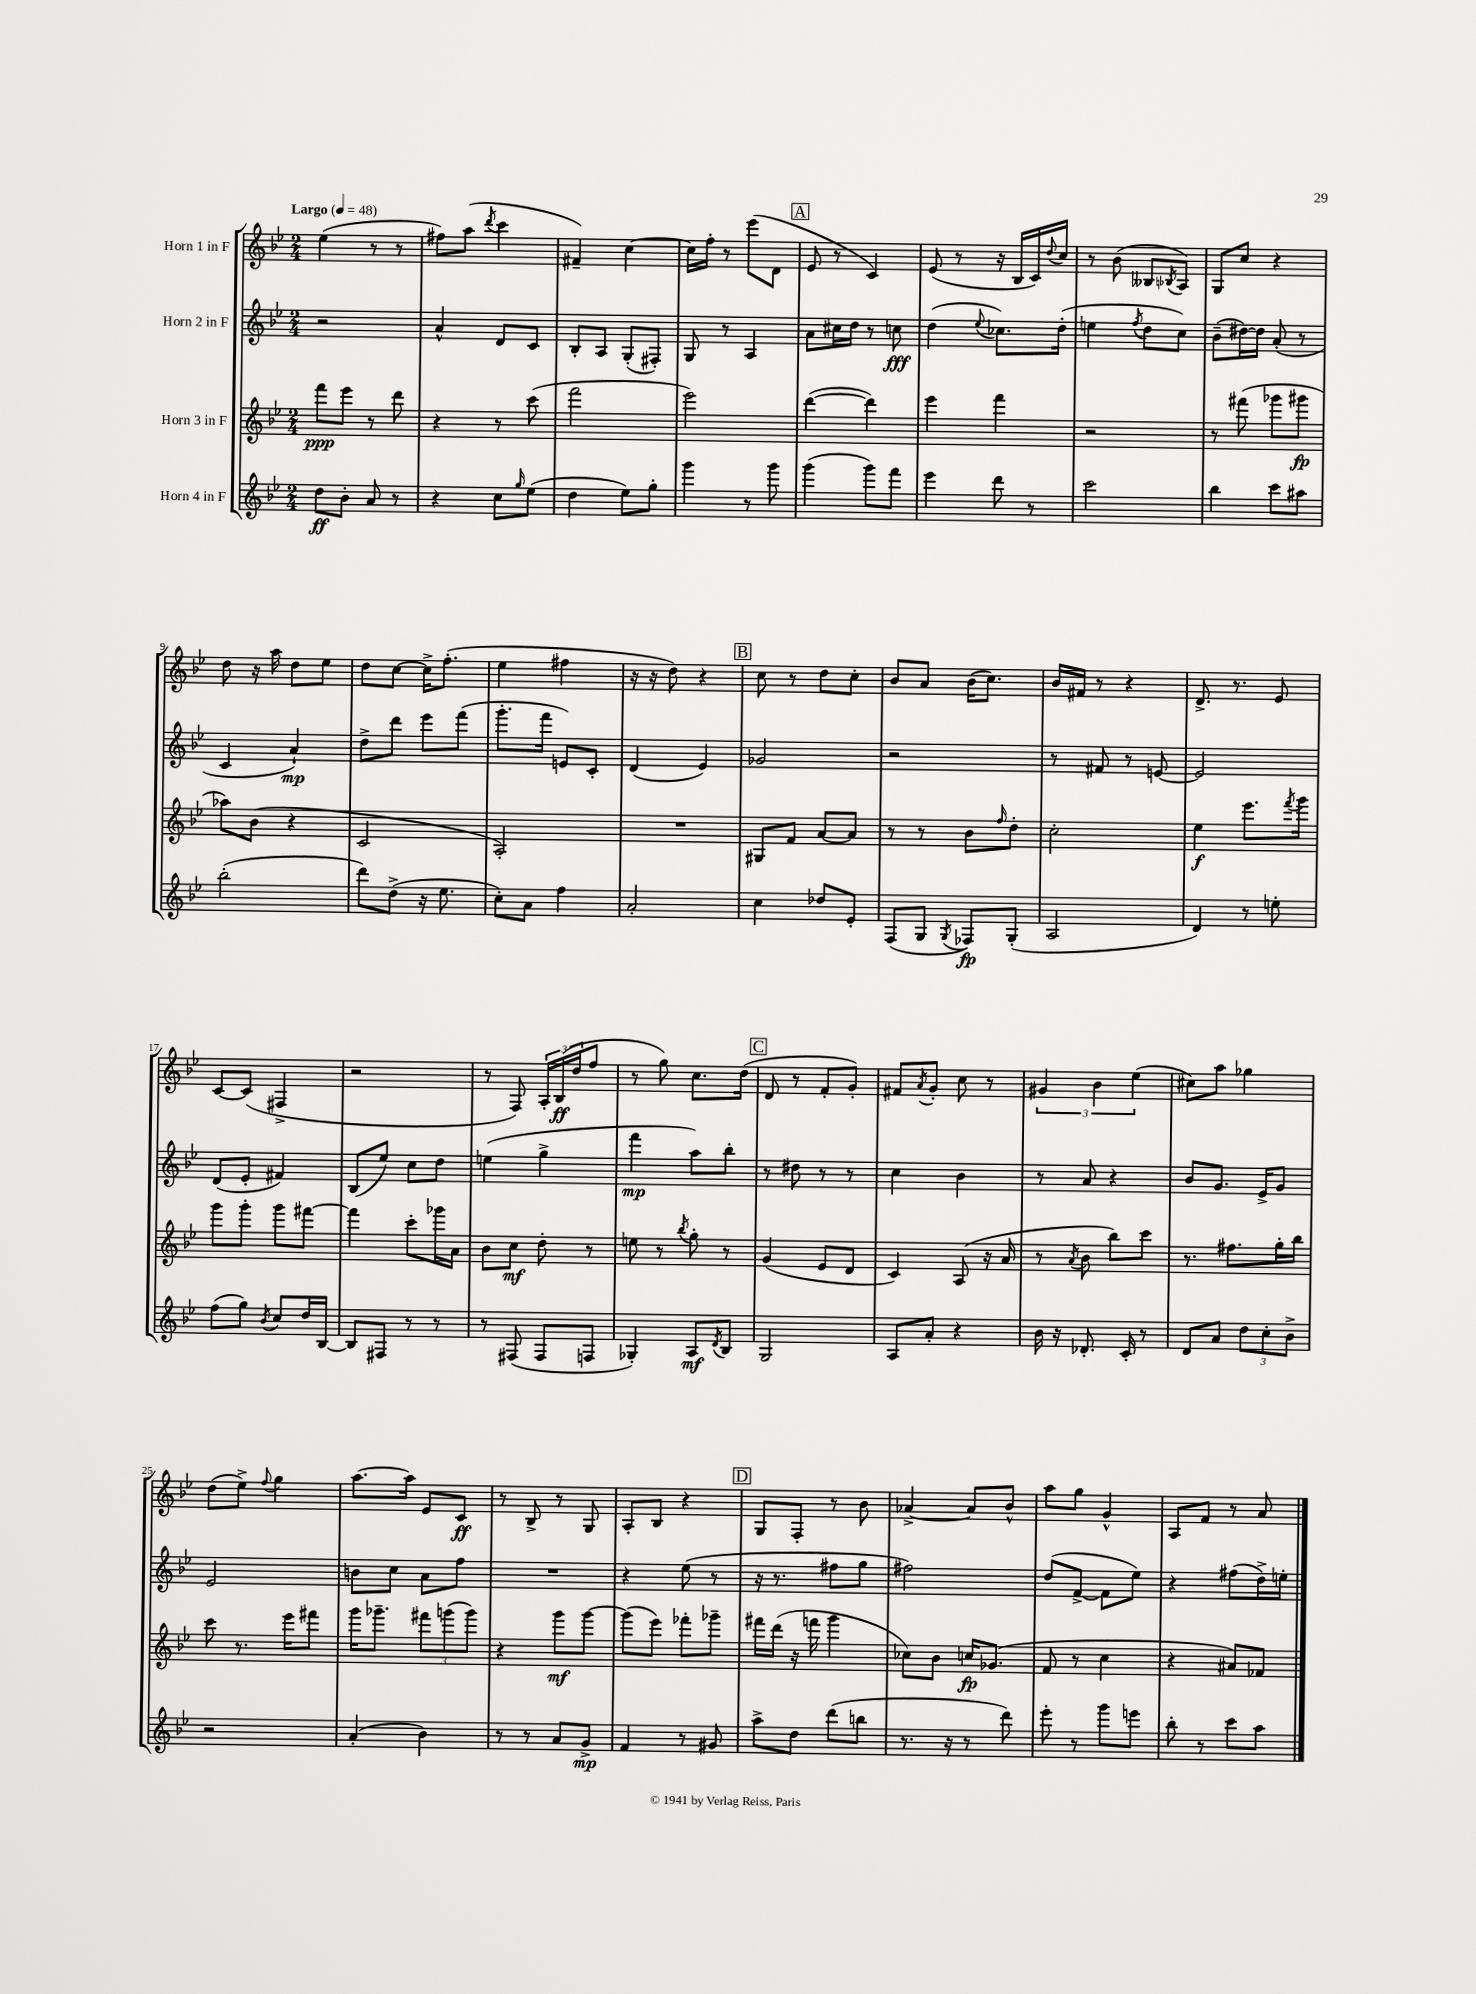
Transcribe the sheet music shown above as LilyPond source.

<<
\new StaffGroup <<
\new Staff = "s0" \with { instrumentName = "Horn 1 in F" } {
    \clef treble \key bes \major \numericTimeSignature \time 2/4 \tempo "Largo" 4 = 48
    ees''4( r8 r8 |
    fis''8) a''8( \acciaccatura { d'''8 } c'''4 |
    fis'4--) c''4~ |
    c''16 f''16-. r8 ees'''8( d'8 |
    \mark \markup { \box "A" } ees'8 r8 c'4) |
    ees'8( r8 r16 bes16 c'16) \appoggiatura { d''8 } c''16 |
    r8 bes'8( beses8 \acciaccatura { bes8 } a8) |
    g8 c''8 r4 |
    d''8 r16 a''16 d''8 ees''8 |
    d''8 c''8~ c''16-> f''8.-.( |
    ees''4 fis''4 |
    r16 r16 d''8) r4 |
    \mark \markup { \box "B" } c''8 r8 d''8 c''8-. |
    bes'8 a'8 bes'16( c''8.) |
    bes'16 fis'16 r8 r4 |
    d'8.-> r8. ees'8 |
    c'8~ c'8( fis4-> |
    r2 |
    r8 f8) \tuplet 3/2 { a16-. bes16\ff( d''16 } f''8 |
    r8 g''8) c''8. d''16( |
    \mark \markup { \box "C" } d'8 r8 f'8-. g'8-.) |
    fis'8 \acciaccatura { a'8 } g'8-. c''8 r8 |
    \tuplet 3/2 { gis'4 bes'4 ees''4( } |
    cis''8) a''8 ges''4 |
    d''8( ees''8->) \appoggiatura { f''8 } g''4 |
    a''8.~ a''16 ees'8 c'8\ff |
    r8 bes8-> r8 g8 |
    a8-. bes8 r4 |
    \mark \markup { \box "D" } g8 f8-. r8 bes'8 |
    aes'4~-> aes'8 bes'8-^ |
    a''8 g''8 g'4-^ |
    a8 f'8 r8 a'8 \bar "|." |
}
\new Staff = "s1" \with { instrumentName = "Horn 2 in F" } {
    \clef treble \key bes \major \numericTimeSignature \time 2/4
    r2 |
    a'4-^ d'8 c'8 |
    bes8-. a8 g8-.( fis8-.) |
    g8 r8 a4 |
    \mark \markup { \box "A" } a'8 cis''16 d''16 r8 c''8\fff |
    d''4( \appoggiatura { ees''8 } ces''8.) d''16-.( |
    e''4 \acciaccatura { f''8 } d''8 c''8) |
    bes'8--( dis''16~) dis''16 a'8-.( r8 |
    c'4 a'4-!\mp) |
    d''8-> d'''8 ees'''8 f'''8( |
    g'''8.-. f'''16 e'8) c'8-. |
    d'4( ees'4) |
    \mark \markup { \box "B" } ges'2 |
    r2 |
    r8 fis'8 r8 e'8~ |
    e'2 |
    d'8( ees'8-. fis'4) |
    bes8( ees''8) c''8 d''8 |
    e''4( g''4-> |
    f'''4\mp a''8) bes''8-. |
    \mark \markup { \box "C" } r8 dis''8 r8 r8 |
    c''4 bes'4 |
    r8 a'8 r4 |
    bes'8 g'8. ees'16-> g'8 |
    ees'2 |
    b'8 c''8 a'8 f''8 |
    R2 |
    r4 ees''8( r8 |
    \mark \markup { \box "D" } r16 r8. fis''8 g''8 |
    fis''2) |
    d''8( f'8~-> f'8 ees''8) |
    r4 fis''8( d''16->) e''16-. \bar "|." |
}
\new Staff = "s2" \with { instrumentName = "Horn 3 in F" } {
    \clef treble \key bes \major \numericTimeSignature \time 2/4
    f'''8\ppp ees'''8 r8 d'''8 |
    r4 r8 c'''8( |
    f'''2 |
    ees'''2) |
    \mark \markup { \box "A" } d'''4~( d'''4) |
    ees'''4 f'''4 |
    r2 |
    r8 fis'''8( ges'''8 gis'''8\fp |
    aes''8) bes'8( r4 |
    c'2 |
    a2-.) |
    R2 |
    \mark \markup { \box "B" } gis8 f'8 a'8~ a'8 |
    r8 r8 bes'8 \grace { f''16 } d''8-. |
    c''2-. |
    ees''4\f ees'''8. \acciaccatura { f'''8 } g'''16 |
    g'''8 g'''8-. g'''8 fis'''8~ |
    fis'''4 c'''8-. ges'''16 a'16 |
    bes'8 c''8\mf d''8-. r8 |
    e''8 r8 \acciaccatura { bes''8 } g''8-. r8 |
    \mark \markup { \box "C" } g'4( ees'8 d'8 |
    c'4) a8( r16 a'16 |
    r8 \acciaccatura { a'8 } bes'8 bes''8) c'''8 |
    r8. fis''8. g''16-. bes''16 |
    c'''8 r8. ees'''16 fis'''8 |
    g'''16 ges'''8.-- \tuplet 3/2 { fis'''8 g'''8( g'''8) } |
    r4 g'''8\mf g'''8~ |
    g'''8( ees'''8) fes'''8-. ges'''8-- |
    \mark \markup { \box "D" } fis'''16 d'''16( r16 f'''16 g'''4 |
    ces''8) bes'8 c''16\fp ges'8.( |
    f'8 r8 c''4 |
    r4 ais'8) fes'8 \bar "|." |
}
\new Staff = "s3" \with { instrumentName = "Horn 4 in F" } {
    \clef treble \key bes \major \numericTimeSignature \time 2/4
    d''8\ff bes'8-. a'8 r8 |
    r4 c''8 \grace { g''16 } ees''8( |
    d''4 ees''8) g''8-. |
    g'''4 r8 g'''8 |
    \mark \markup { \box "A" } g'''4( g'''8) f'''8 |
    ees'''4 d'''8 r8 |
    c'''2 |
    bes''4 c'''8 ais''8 |
    bes''2-.( |
    d'''8) d''8->( r16 ees''8. |
    c''8-.) a'8 f''4 |
    a'2-. |
    \mark \markup { \box "B" } c''4 des''8 ees'8-. |
    f8( g8 \acciaccatura { g8 } fes8\fp) g8-.( |
    a2 |
    d'4) r8 e''8-. |
    f''8( g''8) \acciaccatura { bes'8 } c''8 d''16 bes16~ |
    bes8 fis8 r8 r8 |
    r8 fis8( fis8 f8 |
    ges4-.) a8\mf \acciaccatura { d'8 } bes8 |
    \mark \markup { \box "C" } g2 |
    a8 a'8-. r4 |
    bes'16 r16 des'8.-. c'16-. r8 |
    d'8 a'8 \tuplet 3/2 { d''8 c''8-. bes'8-> } |
    r2 |
    a'4-.( bes'4) |
    r8 r8 a'8 g'8->\mp |
    f'4 r8 gis'8 |
    \mark \markup { \box "D" } a''8-> d''8 d'''8( b''8 |
    r8. r16 r8 d'''8) |
    ees'''8-. r8 g'''8 e'''8 |
    bes''8-. r8 c'''8 a''8 \bar "|." |
}
>>
>>
